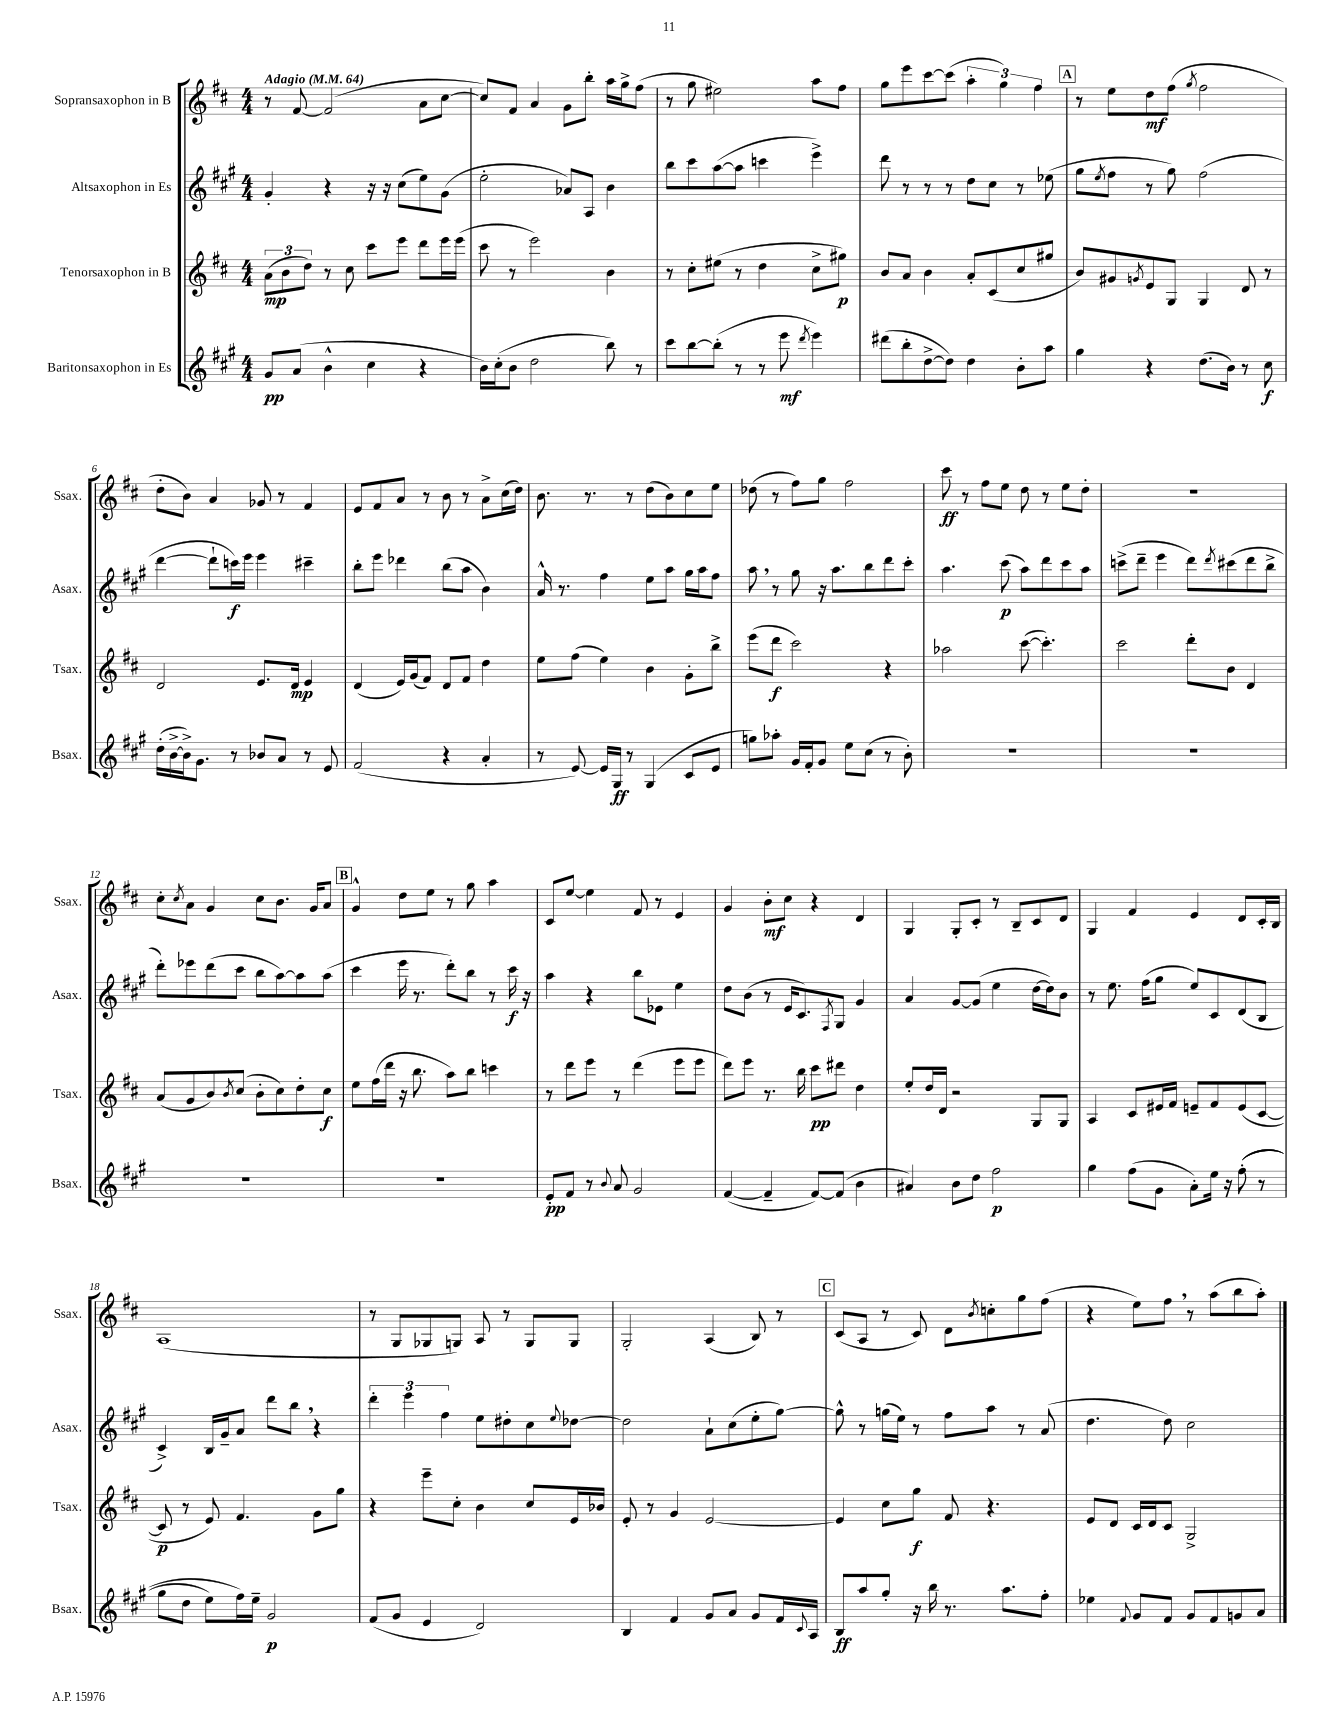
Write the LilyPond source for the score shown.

<<
\new StaffGroup <<
\new Staff = "s0" \with { instrumentName = "Sopransaxophon in B" shortInstrumentName = "Ssax." } {
    \clef treble \key d \major \numericTimeSignature \time 4/4 \tempo "Adagio" 4 = 64
    r8 fis'8~ fis'2( a'8 cis''8~ |
    cis''8) fis'8 a'4 g'8 b''8-. a''16 g''16-> fis''8( |
    r8 g''8 eis''2) a''8 fis''8 |
    g''8 e'''8 cis'''8~ cis'''8( \tuplet 3/2 { a''4-. g''4) fis''4 } |
    \mark \markup { \box "A" } r8 e''8 d''8\mf fis''8( \acciaccatura { g''8 } fis''2 |
    d''8-. b'8) a'4 ges'8 r8 fis'4 |
    e'8 fis'8 a'8 r8 b'8 r8 a'8-> cis''16( d''16) |
    b'8. r8. r8 d''8( b'8) cis''8 e''8 |
    des''8( r8 fis''8) g''8 fis''2 |
    cis'''8\ff r8 fis''8 e''8 d''8 r8 e''8 d''8-. |
    R1 |
    cis''8-. \acciaccatura { cis''8 } a'8 g'4 cis''8 b'8. g'16 a'8 |
    \mark \markup { \box "B" } g'4-^ d''8 e''8 r8 g''8 a''4 |
    cis'8 e''8~ e''4 fis'8 r8 e'4 |
    g'4 b'8-.\mf cis''8 r4 d'4 |
    g4 g8-. cis'8-. r8 b8-- cis'8 d'8 |
    g4 fis'4 e'4 d'8 cis'16-. b16 |
    a1( |
    r8 g8 ges8 g8) a8 r8 g8 g8 |
    g2-. a4( b8) r8 |
    \mark \markup { \box "C" } cis'8( a8 r8 cis'8) d'8 \acciaccatura { b'8 } c''8-. g''8 fis''8( |
    r4 e''8) fis''8 \breathe r8 a''8( b''8 a''8-.) \bar "|." |
}
\new Staff = "s1" \with { instrumentName = "Altsaxophon in Es" shortInstrumentName = "Asax." } {
    \clef treble \key a \major \numericTimeSignature \time 4/4
    gis'4-. r4 r16 r16 cis''8( e''8) gis'8( |
    e''2-. aes'8) a8 b'4 |
    b''8 cis'''8 a''8~( a''8 c'''4 e'''4->) |
    d'''8 r8 r8 r8 d''8 cis''8 r8 ees''8( |
    \mark \markup { \box "A" } gis''8 \acciaccatura { e''8 } fis''8 r8 gis''8) fis''2( |
    d'''4~ d'''8-! c'''16\f) e'''16 e'''4 cis'''4-- |
    b''8-. e'''8 des'''4 b''8( a''8 b'4) |
    a'16-^ r8. fis''4 e''8 a''8 gis''16 a''16 fis''8 |
    a''8 \breathe r8 gis''8 r16 a''8. b''8 d'''8 cis'''8-. |
    a''4. cis'''8\p( a''8) d'''8 cis'''8 a''8 |
    c'''8->( d'''8-- e'''4 d'''8) \acciaccatura { d'''8 } cis'''8( d'''8 b''8-> |
    d'''8-.) ees'''8 d'''8( cis'''8 b''8 a''8~) a''8 a''8( |
    \mark \markup { \box "B" } cis'''4 e'''16 r8. d'''8-.) b''8 r8 cis'''16\f r16 |
    a''4 r4 b''8 ees'8 e''4 |
    d''8 b'8( r8 e'16 cis'8.) \acciaccatura { fis8 } gis8 gis'4 |
    a'4 gis'8~ gis'8( e''4 d''16~ d''16) b'8 |
    r8 e''8. fis''16( gis''8 e''8) cis'8 d'8( b8 |
    cis'4->) b16 gis'16-- a'8 d'''8 b''8 \breathe r4 |
    \tuplet 3/2 { d'''4-. e'''4 fis''4 } e''8 dis''8-. cis''8 \appoggiatura { e''8 } des''8~ |
    des''2 a'8-! cis''8( e''8-. gis''8~) |
    \mark \markup { \box "C" } gis''8-^ r8 g''16( e''16) r8 fis''8 a''8 r8 a'8( |
    d''4. d''8) cis''2 \bar "|." |
}
\new Staff = "s2" \with { instrumentName = "Tenorsaxophon in B" shortInstrumentName = "Tsax." } {
    \clef treble \key d \major \numericTimeSignature \time 4/4
    \tuplet 3/2 { a'8\mp( b'8 d''8) } r8 cis''8 cis'''8 e'''8 d'''8 e'''16 e'''16( |
    cis'''8 r8 e'''2) b'4 |
    r8 cis''8-. eis''8( r8 d''4 cis''8-> gis''8\p) |
    b'8 a'8 b'4 a'8-. cis'8( cis''8 gis''8 |
    \mark \markup { \box "A" } b'8) gis'8 \acciaccatura { g'8 } e'8 g8 g4 d'8 r8 |
    d'2 e'8. d'16\mp e'4 |
    d'4( e'16) g'16( fis'8) d'8 fis'8 d''4 |
    e''8 fis''8( e''4) b'4 g'8-. b''8-> |
    e'''8( d'''8\f cis'''2) r4 |
    aes''2 cis'''8~( cis'''4.-.) |
    cis'''2 d'''8-. b'8 d'4 |
    a'8( g'8 b'8) \acciaccatura { b'8 } cis''8( b'8-. cis''8) d''8-. cis''8\f |
    \mark \markup { \box "B" } e''8 fis''16( d'''16 r16 b''8. a''8) b''8 c'''4 |
    r8 d'''8 e'''8 r8 d'''4( e'''8 e'''8 |
    d'''8) e'''8 r8. b''16 cis'''8\pp dis'''8 d''4 |
    e''8-. d''16 d'16 r2 g8 g8 |
    a4 cis'8 eis'16 fis'16 e'8-- fis'8 e'8( cis'8~ |
    cis'8\p r8 e'8) fis'4. g'8 g''8 |
    r4 e'''8-- cis''8-. b'4 cis''8 e'16 bes'16 |
    e'8-. r8 g'4 e'2~ |
    \mark \markup { \box "C" } e'4 cis''8 g''8\f fis'8 r4. |
    e'8 d'8 cis'16 d'16 cis'8 g2-> \bar "|." |
}
\new Staff = "s3" \with { instrumentName = "Baritonsaxophon in Es" shortInstrumentName = "Bsax." } {
    \clef treble \key a \major \numericTimeSignature \time 4/4
    gis'8\pp a'8( b'4-^ cis''4 r4 |
    b'16) cis''16-.( b'8 d''2 b''8) r8 |
    cis'''8 b''8~ b''8-.( r8 r8 e'''8\mf \acciaccatura { d'''8 } e'''4) |
    dis'''8( b''8-. d''8~-> d''8) d''4 b'8-. a''8 |
    \mark \markup { \box "A" } gis''4 r4 d''8.( b'16) r8 cis''8\f |
    d''16-.( b'16~-> b'16->) gis'8. r8 bes'8 a'8 r8 e'8 |
    fis'2( r4 a'4-. |
    r8 e'8~) e'16 gis16\ff r8 gis4( cis'8 e'8 |
    g''8) aes''8-. gis'16 fis'16-. gis'8 e''8 cis''8( r8 b'8-.) |
    R1 |
    R1 |
    R1 |
    \mark \markup { \box "B" } R1 |
    e'8-.\pp fis'8 r8 \appoggiatura { b'8 } a'8 gis'2 |
    fis'4~( fis'4-- fis'8~) fis'8( b'4 |
    ais'4) b'8 d''8 fis''2\p |
    gis''4 fis''8( gis'8 a'8-.) e''16 r16 fis''8-.(\( r8 |
    gis''8 d''8 e''8) fis''16\) e''16-- gis'2\p |
    fis'8( gis'8 e'4 d'2) |
    b4 fis'4 gis'8 a'8 gis'8 fis'16 \appoggiatura { cis'8 } a16 |
    \mark \markup { \box "C" } b8\ff a''8 gis''8-. r16 b''16 r8. a''8. fis''8-. |
    ees''4 \appoggiatura { fis'8 } gis'8 fis'8 gis'8 fis'8 g'8 a'8 \bar "|." |
}
>>
>>
